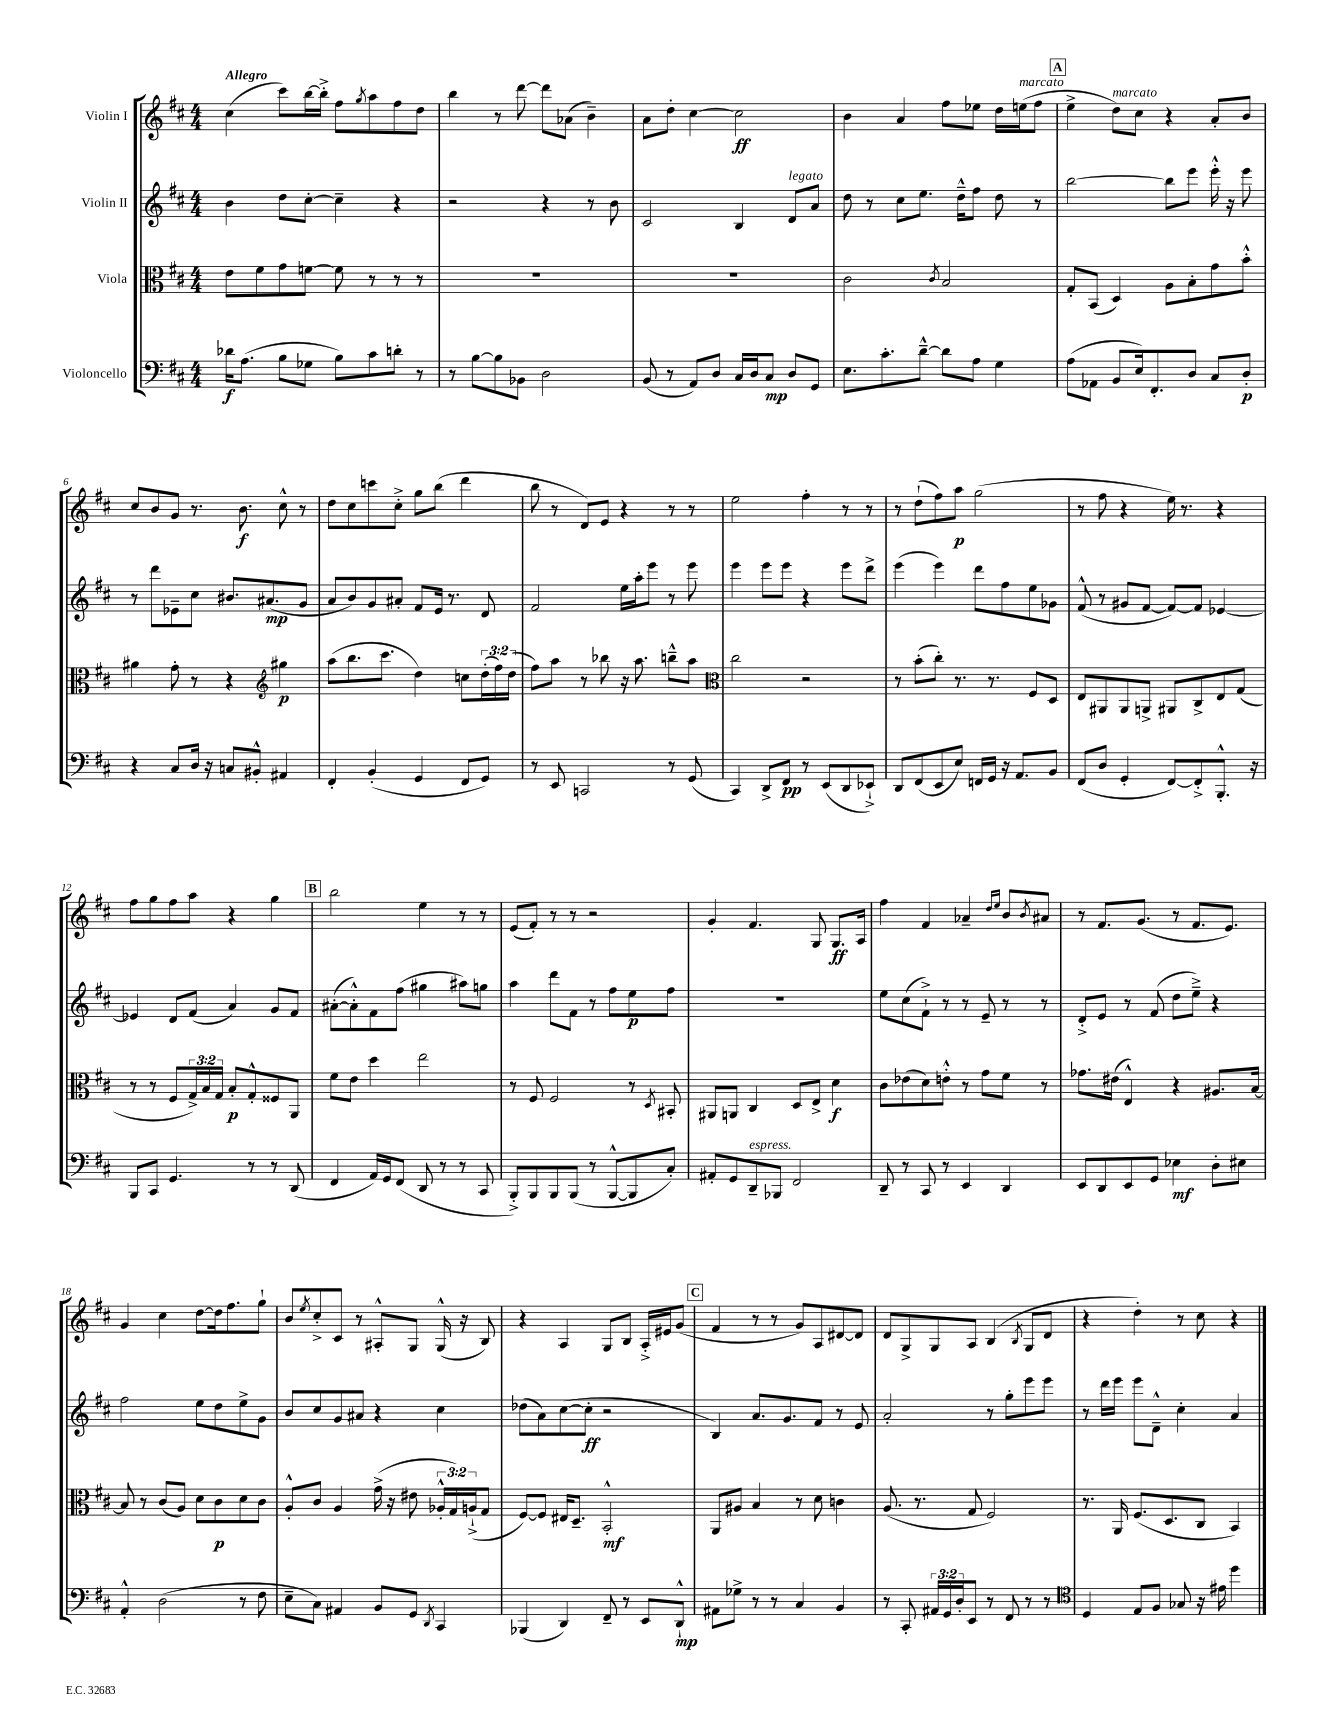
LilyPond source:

<<
\new StaffGroup <<
\new Staff = "s0" \with { instrumentName = "Violin I" } {
    \clef treble \key d \major \numericTimeSignature \time 4/4 \tempo "Allegro"
    cis''4( cis'''8) b''16~ b''16-.-> fis''8 \acciaccatura { g''8 } a''8 fis''8 d''8 |
    b''4 r8 d'''8~ d'''8 aes'8( b'4--) |
    a'8 d''8-. cis''4~ cis''2\ff |
    b'4 a'4 fis''8 ees''8 d''16 e''16^\markup { \italic "marcato" }( fis''8 |
    \mark \markup { \box "A" } e''4-> d''8^\markup { \italic "marcato" }) cis''8 r4 a'8-. b'8 |
    cis''8 b'8 g'8 r8. b'8.\f cis''8-^ r8 |
    d''8 cis''8 c'''8 cis''8-.-> g''8 b''8( d'''4 |
    b''8 r8 d'8) e'8 r4 r8 r8 |
    e''2 fis''4-. r8 r8 |
    r8 d''8-!( fis''8) a''8\p g''2( |
    r8 fis''8 r4 e''16) r8. r4 |
    fis''8 g''8 fis''8 a''8 r4 g''4 |
    \mark \markup { \box "B" } b''2 e''4 r8 r8 |
    e'8( fis'8-.) r8 r8 r2 |
    g'4-. fis'4. g8 g8.\ff a16 |
    fis''4 fis'4 aes'4-- \grace { d''16 e''16 } b'8 \acciaccatura { b'8 } ais'8 |
    r8 fis'8. g'8.( r8 fis'8. e'8.) |
    g'4 cis''4 d''8~ d''16 fis''8. g''8-! |
    b'8 \acciaccatura { e''8 } cis''8-.-> cis'8 r8 ais8-.-^ g8 g16-^( r16 b8) |
    r4 a4 g8 b8 a16-.-> eis'16 g'8( |
    \mark \markup { \box "C" } fis'4 r8 r8 g'8) a8 dis'8~ dis'8 |
    d'8 g8-> g8 a8 b4( \acciaccatura { b8 } g8 d'8 |
    r4 d''4-.) r8 cis''8 r4 \bar "|." |
}
\new Staff = "s1" \with { instrumentName = "Violin II" } {
    \clef treble \key d \major \numericTimeSignature \time 4/4
    b'4 d''8 cis''8~-. cis''4-- r4 |
    r2 r4 r8 b'8 |
    cis'2 b4 d'8^\markup { \italic "legato" } a'8 |
    d''8 r8 cis''8 e''8. d''16---^ fis''8 d''8 r8 |
    \mark \markup { \box "A" } b''2~ b''8 e'''8 e'''16-.-^ r16 e'''8 |
    r8 d'''8 ees'8-- cis''8 bis'8. ais'8.\mp( g'8 |
    a'8 b'8) g'8 ais'8-. fis'8 e'16 r8. d'8 |
    fis'2 e''16 a''16-. e'''8 r8 e'''8 |
    e'''4 e'''8 e'''8 r4 e'''8 d'''8-> |
    e'''4( e'''4) d'''8 fis''8 e''8 ges'8 |
    fis'8-^( r8 gis'8 fis'8~ fis'8~) fis'8 ees'4~ |
    ees'4 d'8 fis'8( a'4) g'8 fis'8 |
    \mark \markup { \box "B" } ais'8~-.( ais'8-.-^) fis'8 fis''8( gis''4 ais''8) g''8 |
    a''4 d'''8 fis'8 r8 fis''8 e''8\p fis''8 |
    r1 |
    e''8 cis''8( fis'8-!->) r8 r8 e'8-- r8 r8 |
    d'8-.-> e'8 r8 fis'8( d''8 e''8--->) r4 |
    fis''2 e''8 d''8 e''8-> g'8 |
    b'8 cis''8 g'8 ais'8 r4 cis''4 |
    des''8( a'8) cis''8~( cis''8-.\ff r2 |
    \mark \markup { \box "C" } b4) a'8. g'8. fis'8 r8 e'8 |
    a'2-. r8 g''8-. e'''8 e'''8 |
    r8 d'''16 e'''16 e'''8 d'8---^ cis''4-. a'4 \bar "|." |
}
\new Staff = "s2" \with { instrumentName = "Viola" } {
    \clef alto \key d \major \numericTimeSignature \time 4/4 \override Staff.TupletNumber.text = #tuplet-number::calc-fraction-text
    e'8 fis'8 g'8 f'8~ f'8 r8 r8 r8 |
    R1 |
    R1 |
    cis'2 \acciaccatura { cis'8 } b2 |
    \mark \markup { \box "A" } g8-. b,8( d4) a8 b8-. g'8 b'8-.-^ |
    ais'4 g'8-. r8 r4 \clef treble gis''4\p |
    a''8( b''8. cis'''8. d''4) c''8 \tuplet 3/2 { d''16-.( fis''16) d''16( } |
    fis''8) a''8 r8 bes''8 r16 a''8. b''8---^ a''8 |
    \clef alto cis''2 r2 |
    r8 b'8-.( cis''8-.) r8. r8. fis8 d8 |
    e8 ais,8 ais,8 a,8-> ais,8 cis8-> e8 g8( |
    r8 r8 fis8 \tuplet 3/2 { g16->) b16 g16 } b8-.\p g8-.-^ fisis8 a,8 |
    \mark \markup { \box "B" } fis'8 e'8 d''4 e''2 |
    r8 fis8 fis2 r8 \acciaccatura { d8 } bis,8-. |
    ais,8 a,8 cis4 d8 e8-> d'4\f |
    cis'8 ees'8( d'8) e'8-.-^ r8 g'8 fis'8 r8 |
    ges'8. eis'16( e4-^) r4 ais8. b16~ |
    b8 r8 cis'8( a8) d'8 cis'8\p d'8 cis'8 |
    a8-.-^ cis'8 a4 g'16->( r16 eis'8 \tuplet 3/2 { aes16-.-^ g16) a16-!->( } g8 |
    fis8~) fis8 eis16 d8.-- b,2-.-^\mf |
    \mark \markup { \box "C" } a,8 ais8 b4 r8 d'8 c'4 |
    a8.( r8. g8 fis2) |
    r8. a,16 fis8.( d8. cis8 b,4) \bar "|." |
}
\new Staff = "s3" \with { instrumentName = "Violoncello" } {
    \clef bass \key d \major \numericTimeSignature \time 4/4 \override Staff.TupletNumber.text = #tuplet-number::calc-fraction-text
    des'16\f a8.( b8 ges8 b8) cis'8 d'8-. r8 |
    r8 b8~ b8 bes,8 d2 |
    b,8( r8 a,8) d8 cis16 d16 cis8\mp d8 g,8 |
    e8. cis'8.-. d'8~---^ d'8 a8 g4 |
    \mark \markup { \box "A" } a8( aes,8 b,8 e16) fis,8.-. d8 cis8 d8-.\p |
    r4 cis8 d16 r16 c8 bis,8-.-^ ais,4 |
    fis,4-. b,4-.( g,4 fis,8 g,8) |
    r8 e,8 c,2 r8 g,8( |
    cis,4) d,8-> fis,8\pp r8 e,8( d,8 ees,8-!->) |
    d,8 fis,8( e,8 e8) f,16 g,16 r16 a,8. b,8 |
    fis,8( d8 g,4-. fis,8~) fis,8-.-> b,,8.-.-^ r16 |
    b,,8 cis,8 g,4. r8 r8 d,8( |
    \mark \markup { \box "B" } fis,4 a,16) g,16 fis,8( d,8 r8 r8 cis,8 |
    b,,8-.->) b,,8 b,,8 b,,8( r8 b,,8~-^ b,,8 cis8-.) |
    ais,8-. g,8 d,8--^\markup { \italic "espress." } bes,,8 fis,2 |
    d,8-- r8 cis,8 r8 e,4 d,4 |
    e,8 d,8 e,8 g,8 ees4\mf d8-. eis8 |
    a,4-.-^ d2( r8 fis8 |
    e8-- cis8) ais,4 b,8 g,8 \acciaccatura { d,8 } cis,4 |
    bes,,4( d,4) fis,8-- r8 e,8 d,8-!-^\mp |
    \mark \markup { \box "C" } ais,8 ges8-> r8 r8 cis4 b,4 |
    r8 cis,8-. \tuplet 3/2 { ais,16 g,16 d16-. } e,8 r8 fis,8 r8 r8 |
    \clef tenor d4 e8 fis8 ges8 r16 eis'16 d''4 \bar "|." |
}
>>
>>
